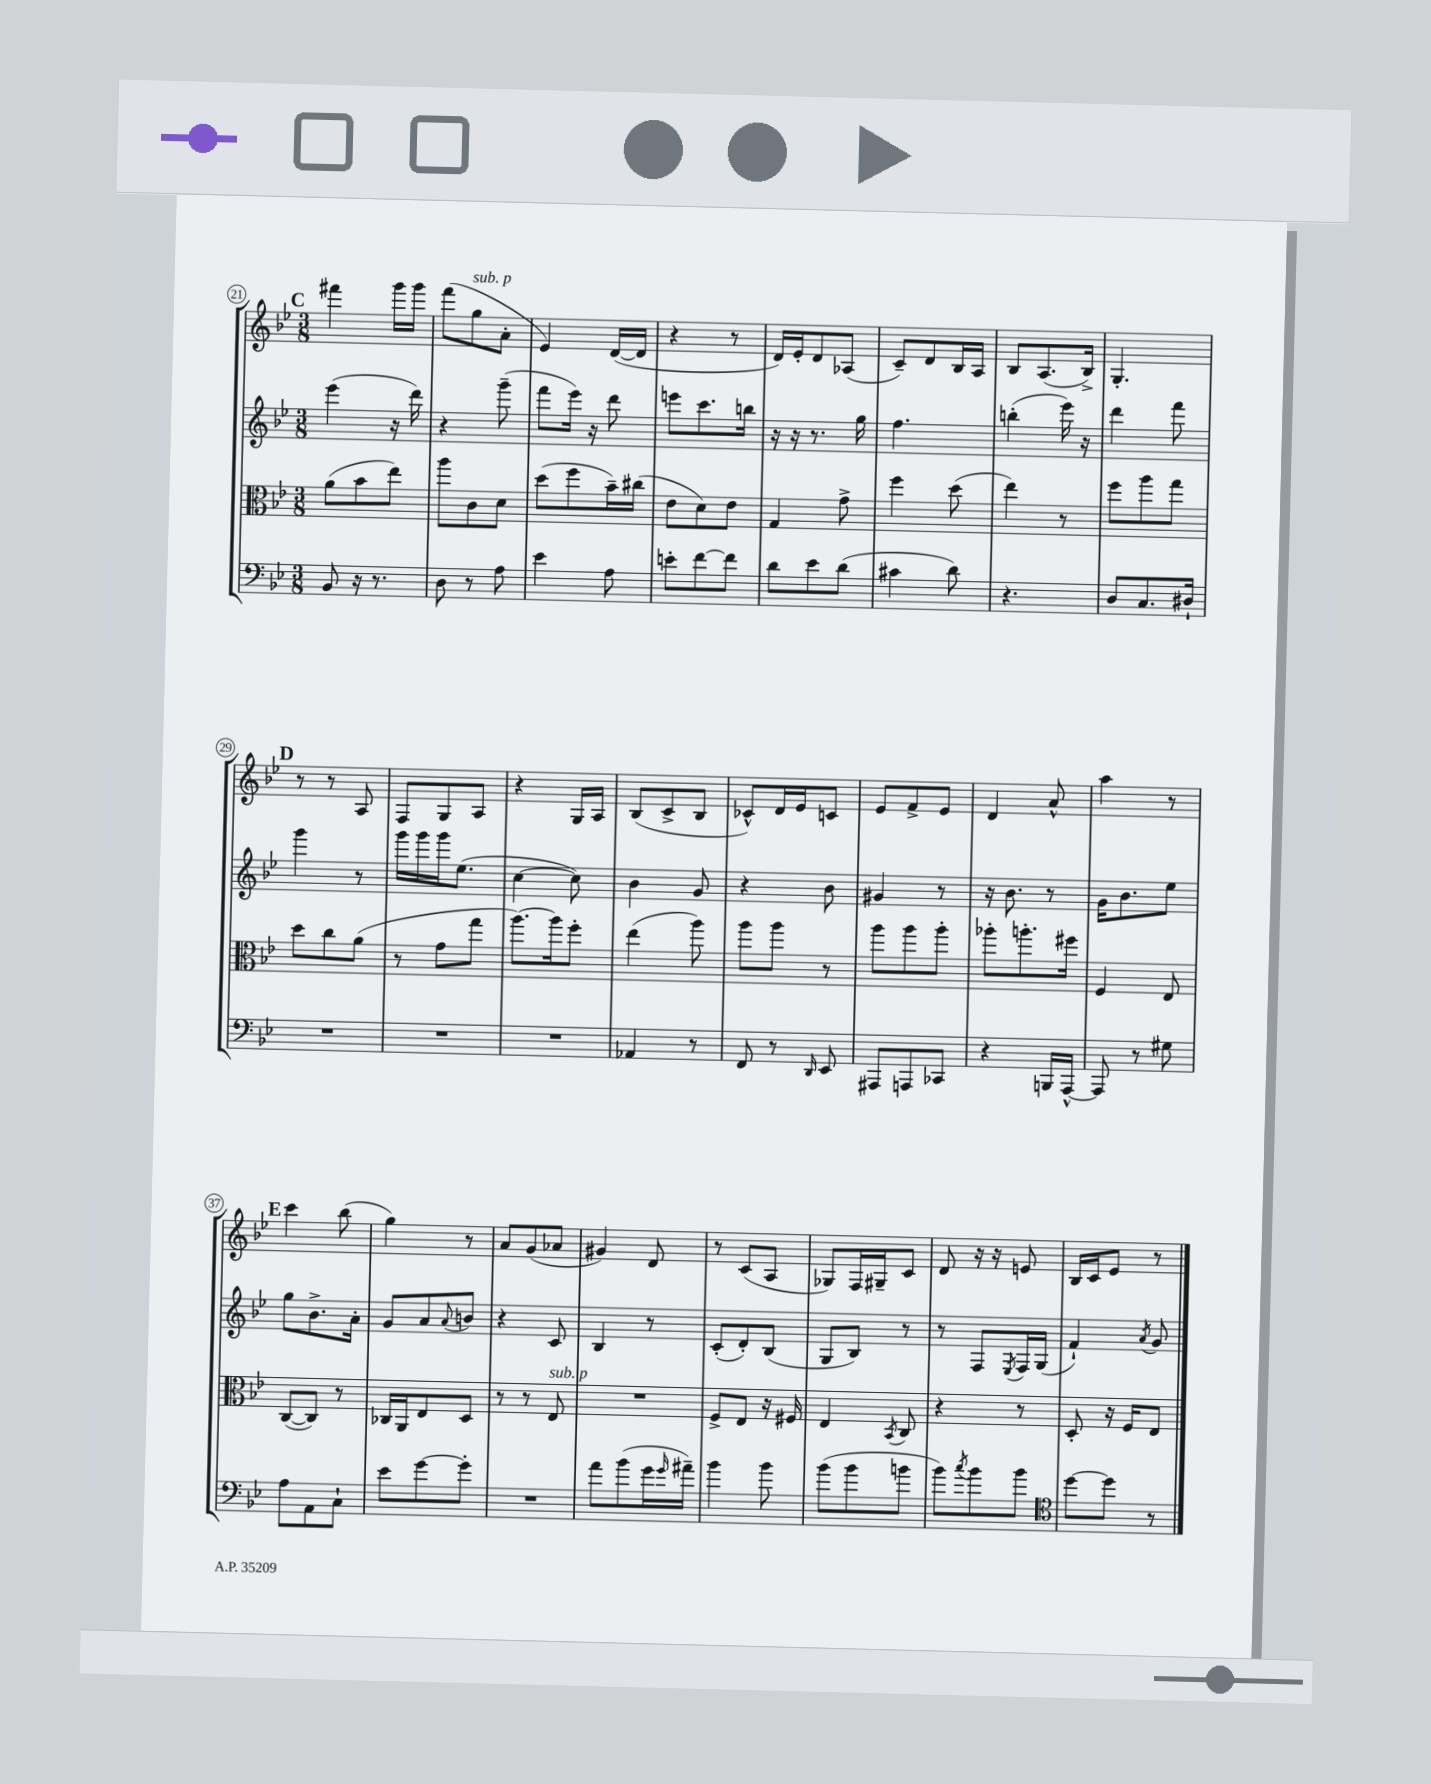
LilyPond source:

<<
\new StaffGroup <<
\new Staff = "s0" {
    \clef treble \key bes \major \numericTimeSignature \time 3/8
    \mark \markup { \bold "C" } fis'''4 g'''16 g'''16 |
    f'''8( g''8^\markup { \italic "sub. p" } a'8-. |
    ees'4) d'16~( d'16 |
    r4 r8 |
    d'16) ees'16-. d'8 aes8( |
    c'8--) d'8 bes16 a16 |
    bes8 a8.( bes16->) |
    g4.-. |
    \mark \markup { \bold "D" } r8 r8 a8 |
    f8 g8 a8 |
    r4 g16 a16 |
    bes8( c'8-> bes8 |
    ces'8-^) d'16 ees'16 c'8 |
    ees'8 f'8-> ees'8 |
    d'4 a'8-^ |
    a''4 r8 |
    \mark \markup { \bold "E" } c'''4 bes''8( |
    g''4) r8 |
    a'8 g'8( aes'8 |
    gis'4) d'8 |
    r8 c'8( a8 |
    ges8) f16 gis16-- c'8 |
    d'8 r16 r16 e'8 |
    bes16 c'16 ees'8 r8 \bar "|." |
}
\new Staff = "s1" {
    \clef treble \key bes \major \numericTimeSignature \time 3/8
    \mark \markup { \bold "C" } ees'''4( r16 d'''16) |
    r4 g'''8--( |
    f'''8 ees'''16) r16 d'''8 |
    e'''8 c'''8. b''16 |
    r16 r16 r8. g''16 |
    f''4. |
    b''4-.( ees'''16) r16 |
    d'''4 f'''8 |
    \mark \markup { \bold "D" } g'''4 r8 |
    g'''16 g'''16 g'''16 ees''8.( |
    c''4~ c''8) |
    bes'4 g'8 |
    r4 bes'8 |
    gis'4 r8 |
    r16 bes'8. r8 |
    g'16 bes'8. ees''8 |
    \mark \markup { \bold "E" } g''8 bes'8.-> a'16-. |
    g'8 a'8 \appoggiatura { a'8 } b'8 |
    r4 c'8 |
    bes4 r8 |
    c'8-.( d'8-.) bes8( |
    g8 bes8) r8 |
    r8 f8 \acciaccatura { ees8 } f16 g16( |
    f'4-!) \acciaccatura { a'8 } g'8 \bar "|." |
}
\new Staff = "s2" {
    \clef alto \key bes \major \numericTimeSignature \time 3/8
    \mark \markup { \bold "C" } a'8( bes'8 ees''8) |
    a''8 c'8 d'8 |
    d''8( f''8 bes'16--) cis''16( |
    ees'8 d'8) ees'8 |
    g4 g'8-> |
    f''4 d''8( |
    ees''4) r8 |
    f''8 a''8 g''8 |
    \mark \markup { \bold "D" } d''8 c''8 a'8( |
    r8 g'8 g''8 |
    a''8.~) a''16 f''8-. |
    ees''4( a''8) |
    a''8 a''8 r8 |
    a''8 a''8 a''8-. |
    aes''8-. a''8.-. fis''16 |
    f4 ees8 |
    \mark \markup { \bold "E" } c8~( c8) r8 |
    ces16 a,16 ees8 d8 |
    r8 r8 ees8^\markup { \italic "sub. p" } |
    R4. |
    f8-> ees8 r16 fis16 |
    ees4 \acciaccatura { bes,8 } c8 |
    r4 r8 |
    d8-. r16 f16 ees8 \bar "|." |
}
\new Staff = "s3" {
    \clef bass \key bes \major \numericTimeSignature \time 3/8
    \mark \markup { \bold "C" } bes,8 r16 r8. |
    d8 r8 a8 |
    ees'4 a8 |
    e'8-. f'8~ f'8 |
    d'8 ees'8 d'8( |
    cis'4 d'8) |
    r4. |
    d8 c8. dis16-! |
    \mark \markup { \bold "D" } R4. |
    R4. |
    R4. |
    aes,4 r8 |
    f,8 r8 \grace { d,16 } ees,8 |
    ais,,8 a,,8 ces,8 |
    r4 b,,16 a,,16~-^ |
    a,,8 r8 gis8 |
    \mark \markup { \bold "E" } a8 a,8 c8-! |
    ees'8 g'8~ g'8-. |
    R4. |
    a'8 bes'8( g'16 \grace { g'16 } ais'16--) |
    bes'4 bes'8 |
    bes'8( bes'8 b'8 |
    bes'8) \acciaccatura { c''8 } bes'8 bes'8 |
    \clef tenor d''8~ d''8 r8 \bar "|." |
}
>>
>>
\layout { \context { \Score currentBarNumber = #21 \override BarNumber.stencil = #(make-stencil-circler 0.1 0.3 ly:text-interface::print) } }
